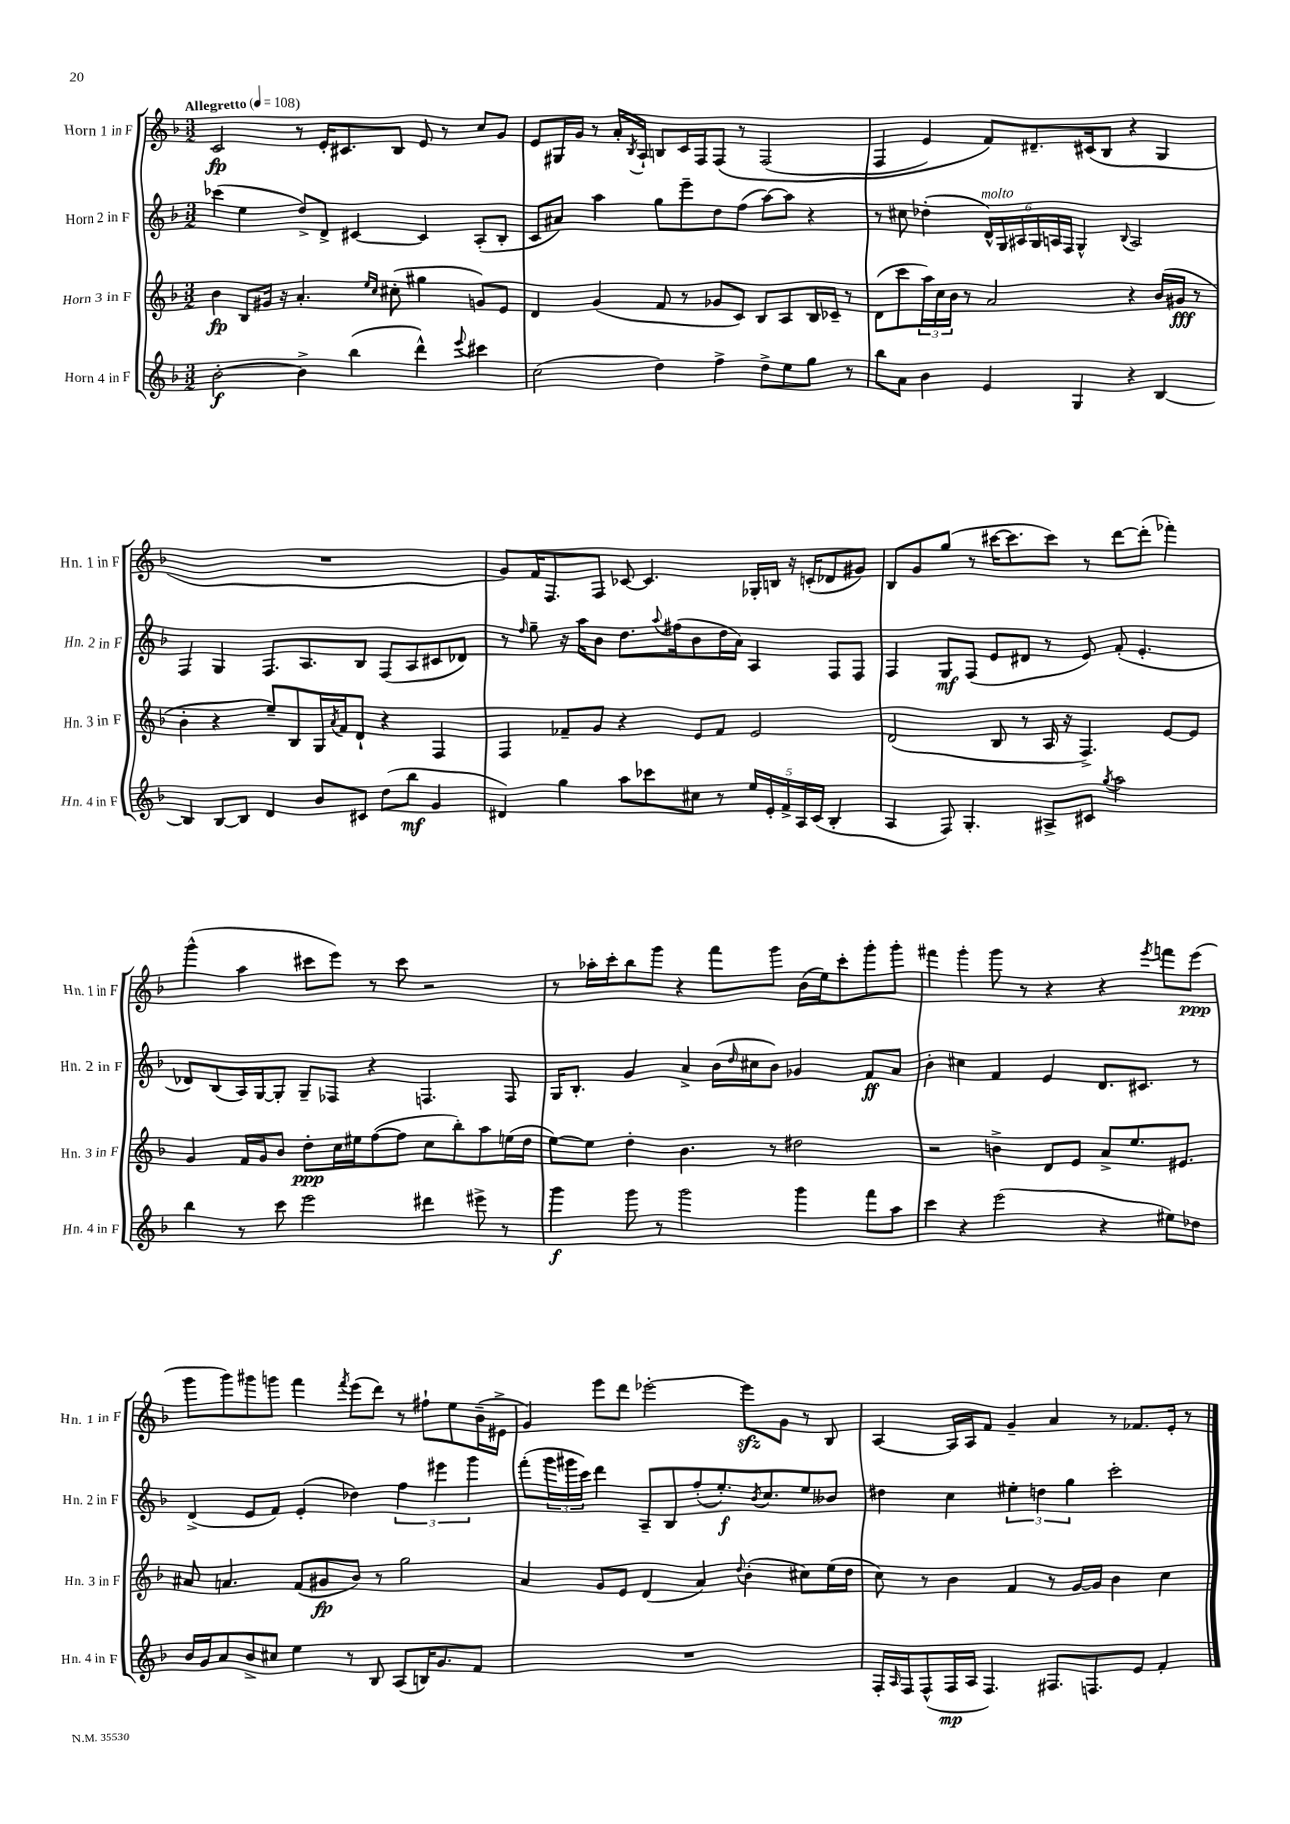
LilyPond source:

<<
\new StaffGroup <<
\new Staff = "s0" \with { instrumentName = "Horn 1 in F" shortInstrumentName = "Hn. 1 in F" } {
    \clef treble \key f \major \numericTimeSignature \time 3/2 \tempo "Allegretto" 4 = 108
    c'2\fp r8 e'16-. cis'8. bes8 e'8 r8 c''8 g'8 |
    e'8 gis16 g'16 r8 a'16-. \acciaccatura { bes8 } a16-! b8 c'16 f16 f8\( r8 f2( |
    f4 e'4) f'8\) dis'8.-- cis'16( bes8 r4 g4 |
    R1. |
    g'8) f'16 f8. f8 ces'8~ ces'4. ges16-. b16 r16 c'16-.( des'8 gis'8) |
    bes8 g'8 g''8( r8 cis'''16~ cis'''8. cis'''8) r8 d'''8~ d'''8-.( fes'''4-.) |
    g'''4-^( a''4 cis'''8 e'''8) r8 cis'''8 r2 |
    r8 aes''16-. c'''16-. bes''8 g'''8 r4 f'''8 g'''8 bes'16( e''16) c'''8-. g'''8-. g'''8-. |
    fis'''4 g'''4-. g'''8 r8 r4 r4 \acciaccatura { e'''8 } f'''8 e'''8\ppp( |
    g'''8 g'''8) gis'''8 g'''8 f'''4 \acciaccatura { f'''8 } e'''8( d'''8) r8 fis''8-! e''8 bes'16--( eis'16-> |
    g'4) e'''8 d'''8 ees'''2~-. ees'''8\sfz g'8 r8 bes8 |
    a4~ a16 a16 f'8 g'4-- a'4 r8 fes'8. e'16-. r8 \bar "|." |
}
\new Staff = "s1" \with { instrumentName = "Horn 2 in F" shortInstrumentName = "Hn. 2 in F" } {
    \clef treble \key f \major \numericTimeSignature \time 3/2
    ces'''4( e''4 d''8->) d'8-> cis'4~ cis'4 a8-.( bes8-. |
    c'8 ais'8) a''4 g''8 e'''8-- d''8 f''8( a''8~) a''8 r4 |
    r8 cis''8 des''4-.( \tuplet 6/4 { d'16-^^\markup { \italic "molto" }) g16 ais16 g16 a16 f16 } g4-^ \appoggiatura { bes8 } a2 |
    f4 g4 f8. a8. bes8 f8( a8 cis'8 des'8) |
    r8 \grace { f''16 } g''8-- r16 a''16 bes'8 d''8. \appoggiatura { a''8 } fis''16( bes'8 d''16 a'16) a4 f8 f8 |
    f4 g8\mf f8( e'8 dis'8 r8 e'8) f'8-.( e'4.-. |
    des'8) bes8( a16) g16~ g8-. g8-- fes8 r4 f4. f8 |
    g16 bes8.-. g'4 a'4-> bes'16( \grace { d''16 } cis''16 bes'8) ges'4 f'8\ff a'8 |
    bes'4-. cis''4 f'4 e'4 d'8. cis'8. r8 |
    d'4->( e'8 f'8) e'4-.( des''4) \tuplet 3/2 { f''4 eis'''4 g'''4 } |
    f'''8-.( \tuplet 3/2 { g'''16 gis'''16 c'''16) } d'''4 a8-- bes8 f''8-.( e''8.-.\f) \acciaccatura { bes'8 } c''8. e''8 beses'8 |
    dis''4 c''4 \tuplet 3/2 { eis''4-. d''4 g''4 } c'''2-. \bar "|." |
}
\new Staff = "s2" \with { instrumentName = "Horn 3 in F" shortInstrumentName = "Hn. 3 in F" } {
    \clef treble \key f \major \numericTimeSignature \time 3/2
    bes'4\fp bes8 gis'16 r16 a'4.-. \grace { e''16 c''16 } cis''8-.( gis''4 g'8) e'8 |
    d'4 g'4( f'8 r8 ges'8 c'8) bes8 a8 bes16 ces'16-- r8 |
    d'8( c'''8 \tuplet 3/2 { a''16) c''16 bes'16 } r8 a'2 r4 bes'16( gis'16\fff r8 |
    bes'4-. r4 e''8--) bes8 g16 \acciaccatura { a'8 } f'16 d'8-! r4 f4 |
    f4 fes'8-- g'8 r4 e'8 fes'8 e'2 |
    d'2( bes8 r8 a16 r16 f4.->) e'8~ e'8 |
    g'4 f'16 g'16 bes'8 d''8-.\ppp c''16 eis''16 f''8~( f''8 c''8 bes''8-.) a''8 e''16( d''16 |
    e''8~) e''8 d''4-. bes'4. r8 dis''2 |
    r2 b'4-> d'8 e'8 a'8-> e''8. eis'8. |
    ais'8 a'4. f'8( gis'8\fp bes'8) r8 g''2 |
    a'4 g'8 e'8 d'4( a'4) \appoggiatura { d''8 } bes'4-.( cis''8) e''16( d''16 |
    c''8) r8 bes'4 f'4 r8 g'16~ g'16 bes'4 c''4 \bar "|." |
}
\new Staff = "s3" \with { instrumentName = "Horn 4 in F" shortInstrumentName = "Hn. 4 in F" } {
    \clef treble \key f \major \numericTimeSignature \time 3/2
    bes'2~-.\f bes'4-> bes''4( d'''4-^) \appoggiatura { e'''8 } cis'''4 |
    c''2( d''4) f''4-> d''8-> e''8 g''8 r8 |
    bes''8 a'8 bes'4 e'4 g4 r4 bes4~ |
    bes4 bes8~ bes8 d'4 bes'8 cis'8 d''8( bes''8\mf g'4 |
    dis'4) g''4 a''8 ces'''8 cis''8 r8 \tuplet 5/4 { e''16 e'16-. f'16-> a16 c'16( } bes4-. |
    a4 f8) g4.-. ais8-> cis'8 \acciaccatura { g''8 } a''2 |
    bes''4 r8 c'''8 e'''2 dis'''4 eis'''8-> r8 |
    g'''4\f g'''8 r8 g'''2 g'''4 f'''8 a''8 |
    c'''4 r4 e'''2( r4 eis''8) des''8 |
    bes'16 g'16 a'8 bes'8-> cis''8 e''4 r8 bes8 a8( b16) g'8. f'8 |
    R1. |
    f16-. \grace { a16 } f16 f8-^( f16\mp a16 f4.) fis8. f8. e'8 f'4-. \bar "|." |
}
>>
>>
\layout { \context { \Score \remove "Bar_number_engraver" } }
